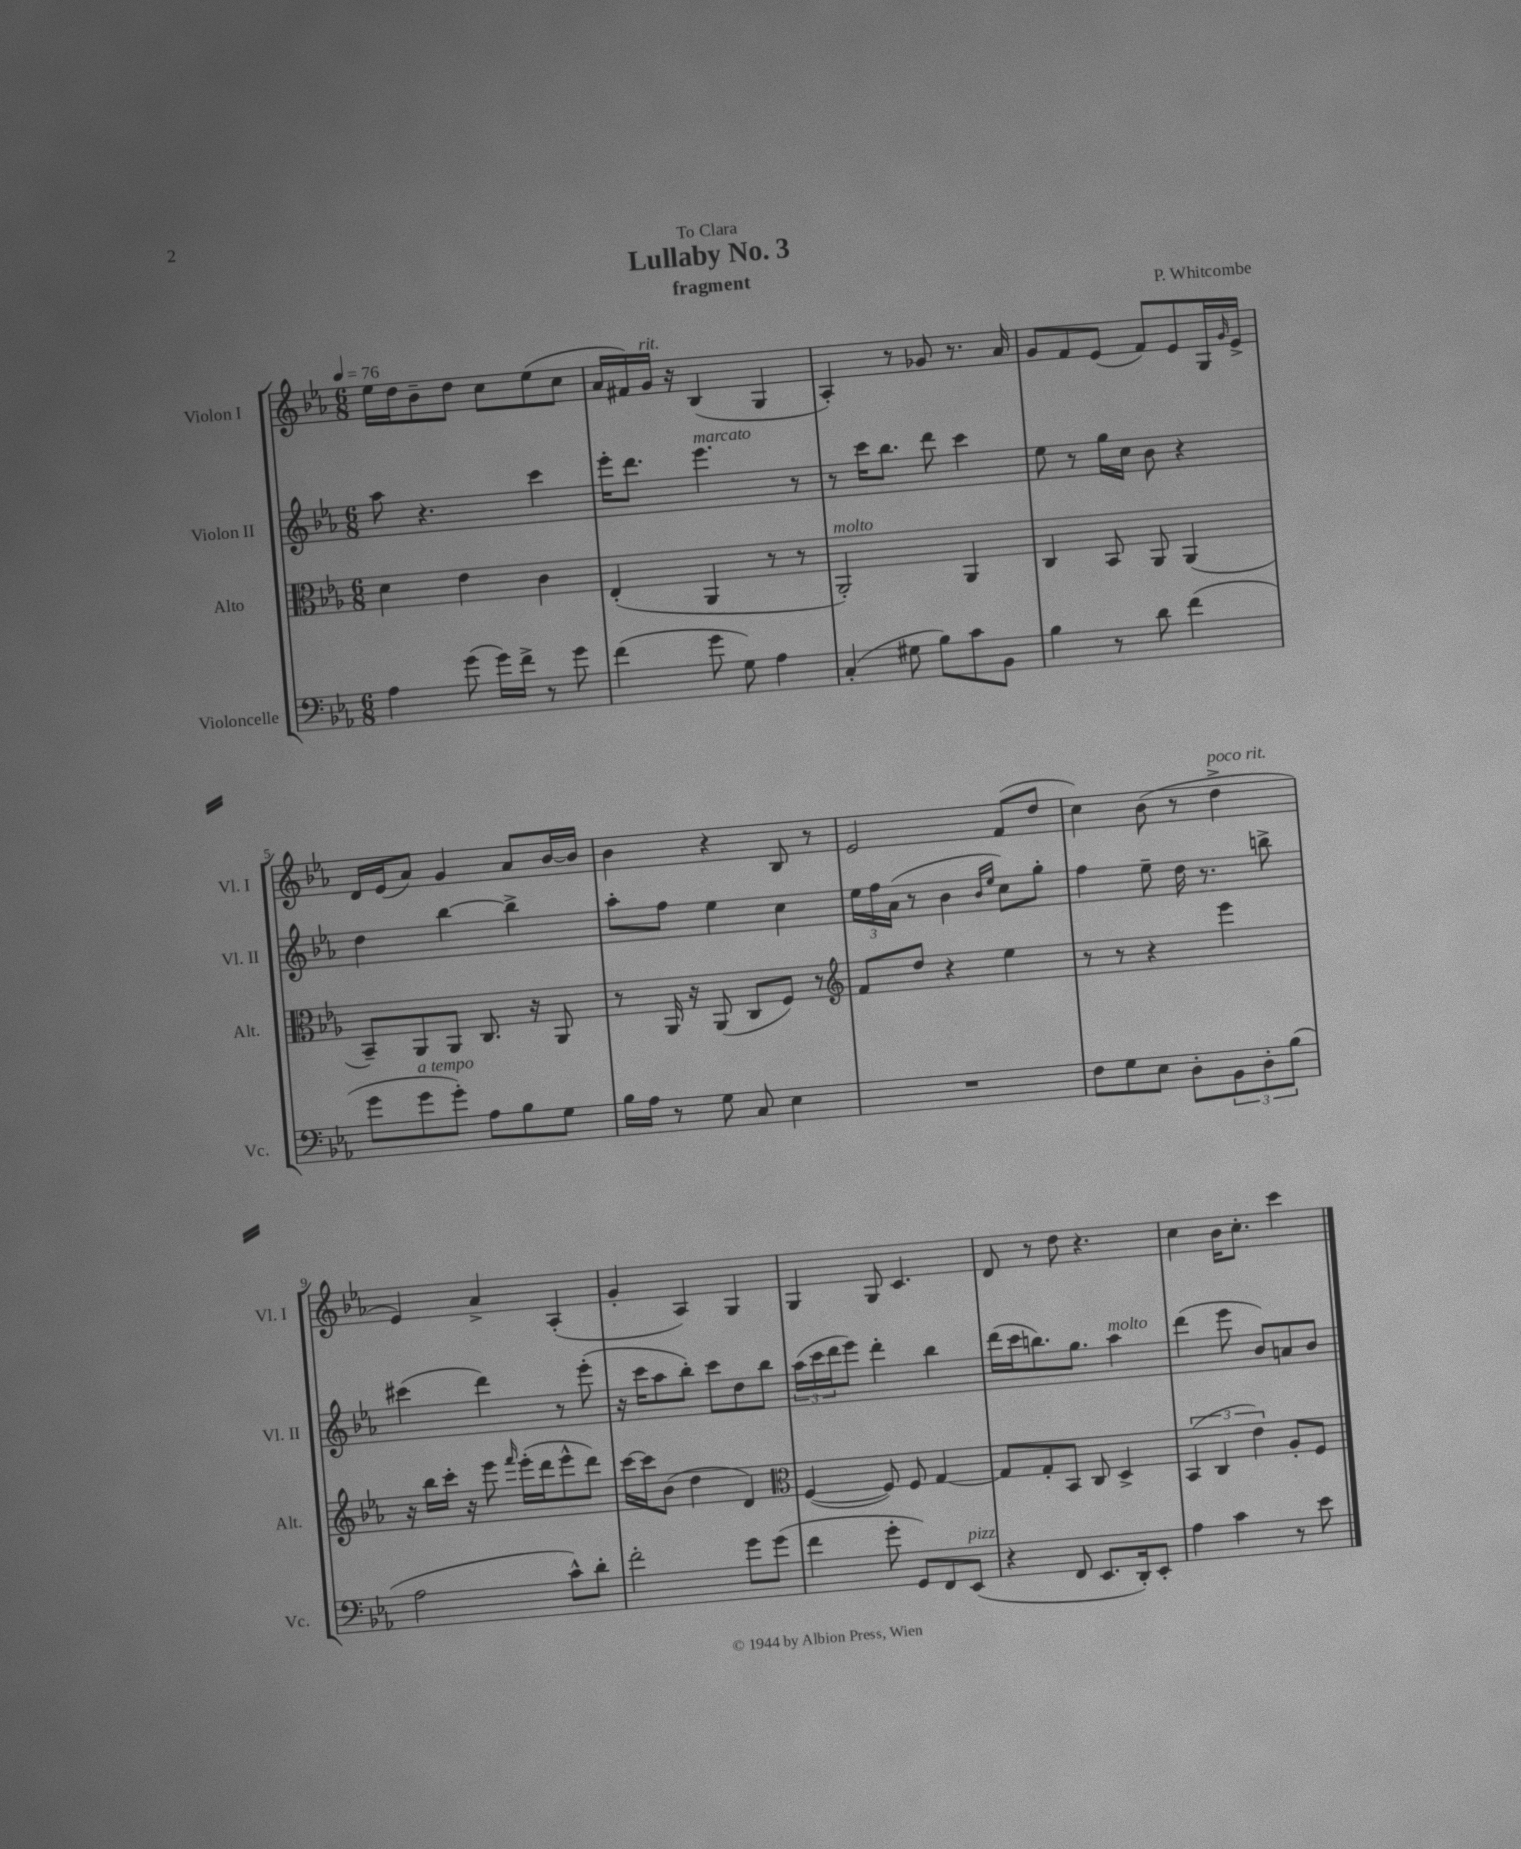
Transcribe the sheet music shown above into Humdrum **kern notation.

**kern	**kern	**kern	**kern
*staff4	*staff3	*staff2	*staff1
*clefF4	*clefC3	*clefG2	*clefG2
*k[b-e-a-]	*k[b-e-a-]	*k[b-e-a-]	*k[b-e-a-]
*M6/8	*M6/8	*M6/8	*M6/8
*MM76	*MM76	*MM76	*MM76
4A-\	4d\	8aa-\	16ee-\LL
.	.	.	16dd\J
.	.	4.r	8b-~\
(8g\	4e-\	.	8dd\J
16g\LL)	.	.	8cc\L
16f^\JJ	.	.	.
8r	4c\	4ccc\	(8ee-\
8g\	.	.	8cc\J
=	=	=	=
(4f\	(4E-'/	16eee-'\LK	16a-/LL
.	.	8.ddd\J	16f#/)
.	.	.	16g/JJ
.	.	.	16r
8g\	4AA-/	4.eee-\	(4B-/
8G\)	.	.	.
4A-\	8r	.	4G/
.	8r	8r	.
=	=	=	=
(4C'/	2AA-'/)	8r	4A-'/)
.	.	16ccc\LK	.
.	.	8.bb-\J	.
8G#\	.	.	8r
8B-\L)	.	8ddd\	8g-/
8c\	4AA-/	4ccc\	8.r
8BB-\J	.	.	.
.	.	.	16a-/
=	=	=	=
4B-\	4C/	8ee-\	8g/L
.	.	8r	8f/
8r	8BB-/	16gg\LL	(8e-/J
.	.	16cc\JJ	.
8d\	8AA-/	8b-\	8f/L)
(4f\	(4AA-/	4r	8e-/
.	.	.	16G/L
.	.	.	16qqg/
.	.	.	16e-^/JJ
=	=	=	=
8g\L	8BB-~/L)	4dd\	16d/LL
.	.	.	(16e-/J
8g\	8AA-/	.	8a-/J)
8g'\J)	8AA-/J	[4bb-\	4g/
8A-\L	8.C/	.	.
8B-\	.	4bb-^\]	8a-/L
.	16r	.	.
8G\J	8AA-/	.	[16b-/L
.	.	.	16b-/]JJ
=	=	=	=
16B-\LL	8r	8aa-'\L	4b-\
16A-\JJ	.	.	.
8r	16AA-/	8ff\J	.
.	16r	.	.
8G\	(8AA-/	4ee-\	4r
8C/	8C/L	.	.
4E-\	8F/J)	4cc\	8B-/
.	8r	.	8r
=	=	=	=
*	*clefG2	*	*
2.r	8f/L	24ee-\LL	2e-/
.	.	24ff\	.
.	.	(24a-\JJ	.
.	8dd/J	8r	.
.	4r	4b-\	.
.	.	16qqb-/LL	.
.	.	16qqee-/JJ	.
.	4ee-\	8cc\L)	(8f/L
.	.	8gg'\J	8dd/J
=	=	=	=
8F\L	8r	4ff\	4cc\)
8G\	8r	.	.
8E-\J	4r	8ee-~\	(8b-\
8D'\L	.	16dd\	8r
.	.	8.r	.
12BB-\	4eee-\	.	4dd^\
12D'\	.	.	.
.	.	8bb^\	.
(12B-\J	.	.	.
=	=	=	=
2A-\	16r	(4ccc#\	4e-/)
.	16bb-\LL	.	.
.	16ccc'\JJ	.	.
.	16r	.	.
.	8eee-\	4ddd\)	4a-^/
.	16qqfff/	.	.
.	(16eee-'\LL	.	.
.	16ddd\J	.	.
8c^^\L)	8eee-^^\	8r	(4A-'/
8d'\J	8ddd\J)	(8eee-'\	.
=	=	=	=
2f'\	[16ccc\LL	16r	4g'/
.	16ccc\]J	16ccc\LK	.
.	(8b-\J	8aa-\	.
.	4dd\	8bb-'\J)	4A-/)
.	.	8ccc\L	.
8g\L	4d/)	8dd\	4G/
(8g\J	.	8bb-\J	.
=	=	=	=
*	*clefC3	*	*
4f\	([4F/	(24aa-\LL	4G/
.	.	24ccc\	.
.	.	24ddd\J	.
.	.	8eee-\J)	.
8g'\	8F/])	4ddd'\	8G/
8GG/L)	8F/	.	4.c/
8FF/	[4G/	4bb-\	.
(8EE-/J	.	.	.
=	=	=	=
4r	8G/]L	(16ddd\LL	8d/
.	.	16ccc\J	.
.	8G'/	8.bb\)	8r
8FF/	8BB-/J	.	8dd\
.	.	8.gg\J	.
8.EE-/L	8C/	.	4.r
.	4D^/	4aa-\	.
16DD'/k)	.	.	.
8EE-'/J	.	.	.
=	=	=	=
4A-\	(6BB-/	(4ddd\	4cc\
.	6C/	.	.
4c\	.	8eee-\	16b-\LK
.	.	.	8.cc'\J
.	6e-\)	.	.
.	.	8b-/L)	.
8r	8A-'/L	8a/	4ccc\
8e-\	8F/J	8b-/J	.
==	==	==	==
*-	*-	*-	*-
